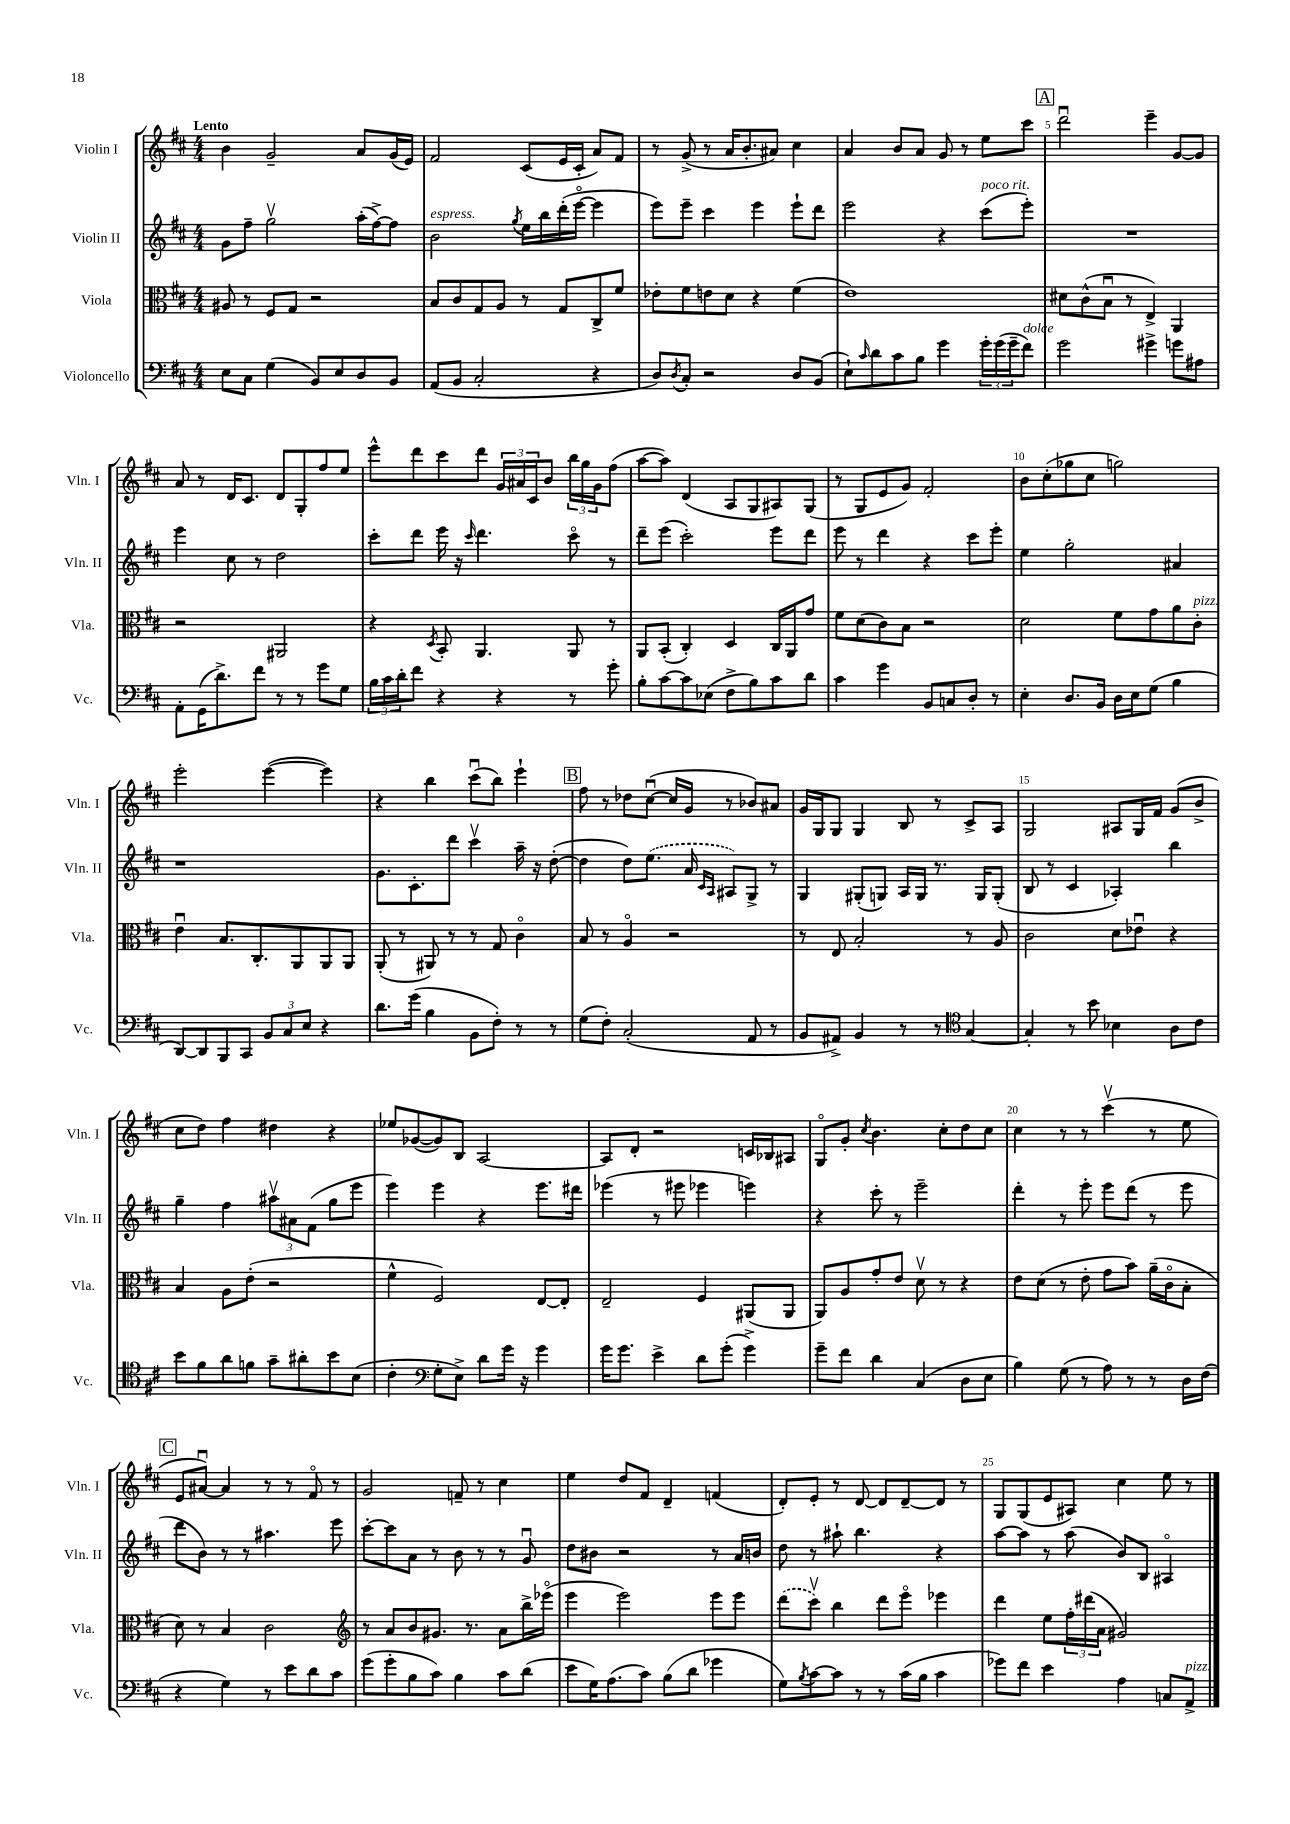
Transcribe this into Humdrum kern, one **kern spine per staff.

**kern	**kern	**kern	**kern
*part4	*part3	*part2	*part1
*staff4	*staff3	*staff2	*staff1
*I"Violoncello	*I"Viola	*I"Violin II	*I"Violin I
*I'Vc.	*I'Vla.	*I'Vln. II	*I'Vln. I
*clefF4	*clefC3	*clefG2	*clefG2
*k[f#c#]	*k[f#c#]	*k[f#c#]	*k[f#c#]
*M4/4	*M4/4	*M4/4	*M4/4
=1	=1	=1	=1
!	!	!	!LO:TX:a:B:t=Lento
8E\L	8A#X/	8g\L	4b\
8C#\J	8r	8ff#~\J	.
(4G\	8F#/L	2ggv\	2g~/
.	8G/J	.	.
8BB/L)	2r	.	.
8E/	.	.	.
8D/	.	(16aa'\LL	8a/L
.	.	[16ff#^\J)	.
8BB/J	.	8ff#\J]	(16g/L
.	.	.	16e/JJ)
=2	=2	=2	=2
!	!	!LO:TX:a:i:t=espress.	!
(8AA/L	8B/L	2b\	2f#/
8BB/J	8c#/	.	.
2C#'/	8G/	.	.
.	8A/J	.	.
.	.	8qgg/	.
.	8r	16ee\LL	(8c#/L
.	.	16bb\	.
.	8G/L	(16ddd'\	16e/L
.	.	[16eee\JJ	16c#'/JJ
4r	8C#^/	4eee\]	8a/L)
.	8f#/J	.	8f#/J
=3	=3	=3	=3
8D/L)	8e-X'\L	8eee\L)	8r
8qD/	.	.	.
8C#'/J	8f#\	8eee~\J	(8g^/
2r	8en\	4ccc#\	8r
.	8d\J	.	16a/KL
.	.	.	8.b'/
.	4r	4eee\	.
.	.	.	8a#X/J)
8D/L	(4f#\	8eee`\L	4cc#\
(8BB/J	.	8ddd\J	.
=4	=4	=4	=4
8E`\L)	1e)	2eee\	4a/
16qqc#/	.	.	.
8d\	.	.	.
8c#\	.	.	8b/L
8B\J	.	.	8a/J
4g\	.	4r	8g/
.	.	.	8r
!	!	!LO:TX:a:i:t=poco rit.	!
24g'\LL	.	(8ccc#\L	8ee\L
(24g\	.	.	.
24g~\J	.	.	.
!LO:TX:a:i:t=dolce	!	!	!
8f#\J)	.	8eee'\J)	8ccc#\J
!!LO:REH:place=s1:t=A
=5	=5	=5	=5
2g\	8d#X\L	1r	2dddu\
.	(8c#^^\	.	.
.	8Bu\J	.	.
.	8r	.	.
4g#X^\	4E^/)	.	4eee~\
8gn\L	4AA/	.	[8g/L
8A#X\J	.	.	8g/J]
!!LO:LB:g=z
=6	=6	=6	=6
8AA'\L	2r	4eee\	8a/
(16GG\K	.	.	8r
8.d^\)	.	.	.
.	.	8cc#\	16d/KL
.	.	.	8.c#/J
8f#\J	.	8r	.
8r	2AA#X/	2dd\	8d/L
8r	.	.	8G'/
8g\L	.	.	8ff#/
8G\J	.	.	8ee/J
=7	=7	=7	=7
24B\LL	4r	8ccc#'\L	8eee^^\L
24c#\	.	.	.
24d'\J	.	.	.
8f#\J	.	8ddd\J	8ddd\
.	8qD/	.	.
4r	8BB'/	16eee\	8ccc#\
.	.	16r	.
.	.	16qqccc#/	.
.	4.AA/	4.ddd\	8ddd\J
4r	.	.	24g/LL
.	.	.	24a#X/
.	.	.	24c#/J
.	.	.	8b/J
8r	8AA/	8ccc#\	24bb\LL
.	.	.	24gg\
.	.	.	24g\J
8g'\	8r	8r	(8ff#\J
=8	=8	=8	=8
8B'\L	8AA/L	8ddd~\L	[8aa\L
[8c#\	(8BB'/J	(8eee\J	8aa\J])
8c#\]	4C#'/)	2ccc#'\)	(4d/
(8E-X\J	.	.	.
8F#^\L	4D/	.	8A/L
8B\)	.	.	8G/
8c#\	16C#/LL	8eee\L	8A#X/)
.	16AA/J	.	.
8d\J	8g/J	8ddd\J	(8G/J
=9	=9	=9	=9
4c#\	8f#\L	8eee\	8r
.	(8d\	8r	8G/L
4g\	8c#\)	4ddd\	8e/
.	8B\J	.	8g/J)
8BB/L	2r	4r	2f#'/
8Cn/	.	.	.
8D'/J	.	8ccc#\L	.
8r	.	8eee'\J	.
=10	=10	=10	=10
4E'\	2d\	4ee\	8b\L
.	.	.	(8cc#'\
8.D/L	.	2gg'\	8gg-X\
.	.	.	8cc#\J
16BB/Jk	.	.	.
16D\LL	8f#\L	.	2ggn\)
16E\J	.	.	.
(8G\J	8g\	.	.
4B\	8a\	4a#X/	.
!	!LO:TX:a:i:t=pizz.	!	!
.	8c#'\J	.	.
!!LO:LB:g=z
=11	=11	=11	=11
[8DD/L)	4eu\	1r	2eee'\
8DD/]	.	.	.
8BBB/	8.B/L	.	.
8CC#/J	.	.	.
.	8.C#'/	.	.
12BB/L	.	.	([4eee\
12C#/	.	.	.
.	8AA/	.	.
12E/J	.	.	.
4r	8AA/	.	4eee\])
.	8AA/J	.	.
=12	=12	=12	=12
8.d\L	(8AA'/	8.g\L	4r
.	8r	.	.
(16g\Jk	.	8.c#'\	.
4B\	8AA#X/)	.	4bb\
.	8r	8ddd\J	.
8BB\L	8r	4ccc#v\	(8ccc#u\L
8F#'\J)	8G/	.	8bb\J)
8r	4c#\	16aa~\	4eee`\
.	.	16r	.
8r	.	([8dd'\	.
!!LO:REH:place=s1:t=B
=13	=13	=13	=13
(8G\L	8B/	4dd\]	8ff#\
8F#'\J)	8r	.	8r
(2C#'/	4A/	8dd\L)	8dd-X\L
.	.	(8.ee\J	([8cc#u\J
.	2r	.	16cc#/LL]
.	.	16a/	16g/JJ
.	.	16qqc#/LL	.
.	.	16qqA/JJ	.
.	.	8A#X/L)	8r
8AA/	.	8G^/J	8b-X/L)
8r	.	8r	8a#X/J
=14	=14	=14	=14
8BB/L	8r	4G/	16g/LL
.	.	.	16G/J
8AA#X^/J)	8E/	.	8G/J
4BB/	2B'/	(8G#X'/L	4G/
.	.	8Gn/J)	.
8r	.	16A/LL	8B/
.	.	16G/JJ	.
8r	.	8.r	8r
*clefC4	*	*	*
[4G/	8r	.	8c#^/L
.	.	16G/KL	.
.	8A/	(8G'/J	8A/J
=15	=15	=15	=15
4G'/]	2c#\	8B/	2G/
.	.	8r	.
8r	.	4c#/	.
8b\	.	.	.
4B-X\	8d\L	4A-X'/)	8A#X/L
.	8e-Xu\J	.	16G/L
.	.	.	16f#/JJ
8A\L	4r	4bb\	(8g/L
8c#\J	.	.	8b^/J
!!LO:LB:g=z
=16	=16	=16	=16
8b\L	4B/	4gg~\	8cc#\L
8f#\	.	.	8dd\J)
8a\	8A\L	4ff#\	4ff#\
8fn\J	(8e'\J	.	.
8g~\L	2r	12aa#Xv\L	4dd#X\
.	.	12a#X\	.
8a#X'\	.	.	.
.	.	(12f#\J	.
8b\	.	8gg\L	4r
(8B\J	.	8eee\J	.
=17	=17	=17	=17
4c#'\	4f#^^\	4eee\)	8ee-X/L
.	.	.	([8g-X/
*clefF4	*	*	*
8G'\L	2F#/)	4eee\	8g-/])
8E^\J)	.	.	8B/J
8d\L	.	4r	[2A/
16g\Jk	.	.	.
16r	.	.	.
4g\	[8E/L	8.eee\L	.
.	8E'/J]	.	.
.	.	16ddd#X\Jk	.
=18	=18	=18	=18
16g\KL	2E~/	(4eee-X\	8A/L]
8.g\J	.	.	.
.	.	.	8d'/J
4e^\	.	8r	2r
.	.	8eee#X\	.
8d\L	4F#/	4eee-X\	.
(8g'\J	.	.	.
4g^\)	(8AA#X/L	4eeen\)	16cn/LL
.	.	.	16B-X/J
.	8AA#/J	.	8A#X/J
=19	=19	=19	=19
8g~\L	8AA/L)	4r	8G/L
8f#\J	8A/	.	8g'/J
.	.	.	8qcc#/
4d\	8g'/	8ccc#'\	4.b\
.	8e/J	8r	.
(4C#/	8dv\	2eee~\	.
.	8r	.	8cc#'\L
8D\L	4r	.	8dd\
8E\J	.	.	8cc#\J
=20	=20	=20	=20
4B\)	8e\L	4ddd'\	4cc#\
.	(8d\J	.	.
(8G\	8r	8r	8r
8r	8e'\	8eee'\	8r
8A\)	8g\L	8eee\L	(4ccc#v\
8r	8b\J)	(8ddd\J	.
8r	(16a~\LL	8r	8r
.	16c#\J	.	.
16D\LL	8B'\J	8eee\	8ee\
(16F#\JJ	.	.	.
!!LO:LB:g=z
!!LO:REH:place=s1:t=C
=21	=21	=21	=21
4r	8d\)	8ddd\L	8e/L
.	8r	8b\J)	[8a#Xu/J)
4G\)	4B/	8r	4a#/]
.	.	8r	.
8r	2c#\	4.aa#X\	8r
8e\L	.	.	8r
8d\	.	.	8f#/
8c#\J	.	8eee\	8r
=22	=22	=22	=22
*	*clefG2	*	*
(8g\L	8r	[8ccc#'\L	2g/
8g'\	8a/L	8ccc#\]	.
8B\	8b/	8a\J	.
8c#\J)	8.g#X/J	8r	.
4B\	.	8b\	8fn~/
.	8.r	.	.
.	.	8r	8r
8c#\L	8a\L	8r	4cc#\
(8d\J	16bb^\L	8gu/	.
.	(16eee-X\JJ	.	.
=23	=23	=23	=23
8e\L	4eee\	8dd\L	4ee\
16G\K)	.	8b#X\J	.
(8.A\	.	.	.
.	2eee\)	2r	8dd/L
8c#\J)	.	.	8f#/J
(8B\L	.	.	4d~/
8d\J	.	.	.
4g-X\	8eee\L	8r	(4fn/
.	8eee\J	16a/LL	.
.	.	16bn/JJ	.
=24	=24	=24	=24
8G\L)	(8ddd\L	8dd\	8d'/L)
8qB/	.	.	.
[8c#\	8ccc#v\J)	8r	8e'/J
8c#\J]	4bb\	8aa#X`\	8r
8r	.	4.bb\	[8d/
8r	8ddd\L	.	8d/L]
(16c#\LL	8eee\J	.	[8d~/
16B\JJ	.	.	.
4c#\	4eee-X\	4r	8d/J]
.	.	.	8r
=25	=25	=25	=25
8g-X\L)	4ddd\	[8aa\L	8G/L
8f#\J	.	8aa\J]	(8G/
4e\	8ee\L	8r	8e/
.	24ff#'\L	(8aa\	8A#X/J)
.	(24ddd#X\	.	.
.	24a\JJ	.	.
4A\	2g#X/)	8b/L)	4cc#\
.	.	8B/J	.
8Cn/L	.	4A#X/	8ee\
!LO:TX:a:i:t=pizz.	!	!	!
8AA^/J	.	.	8r
==	==	==	==
*-	*-	*-	*-
